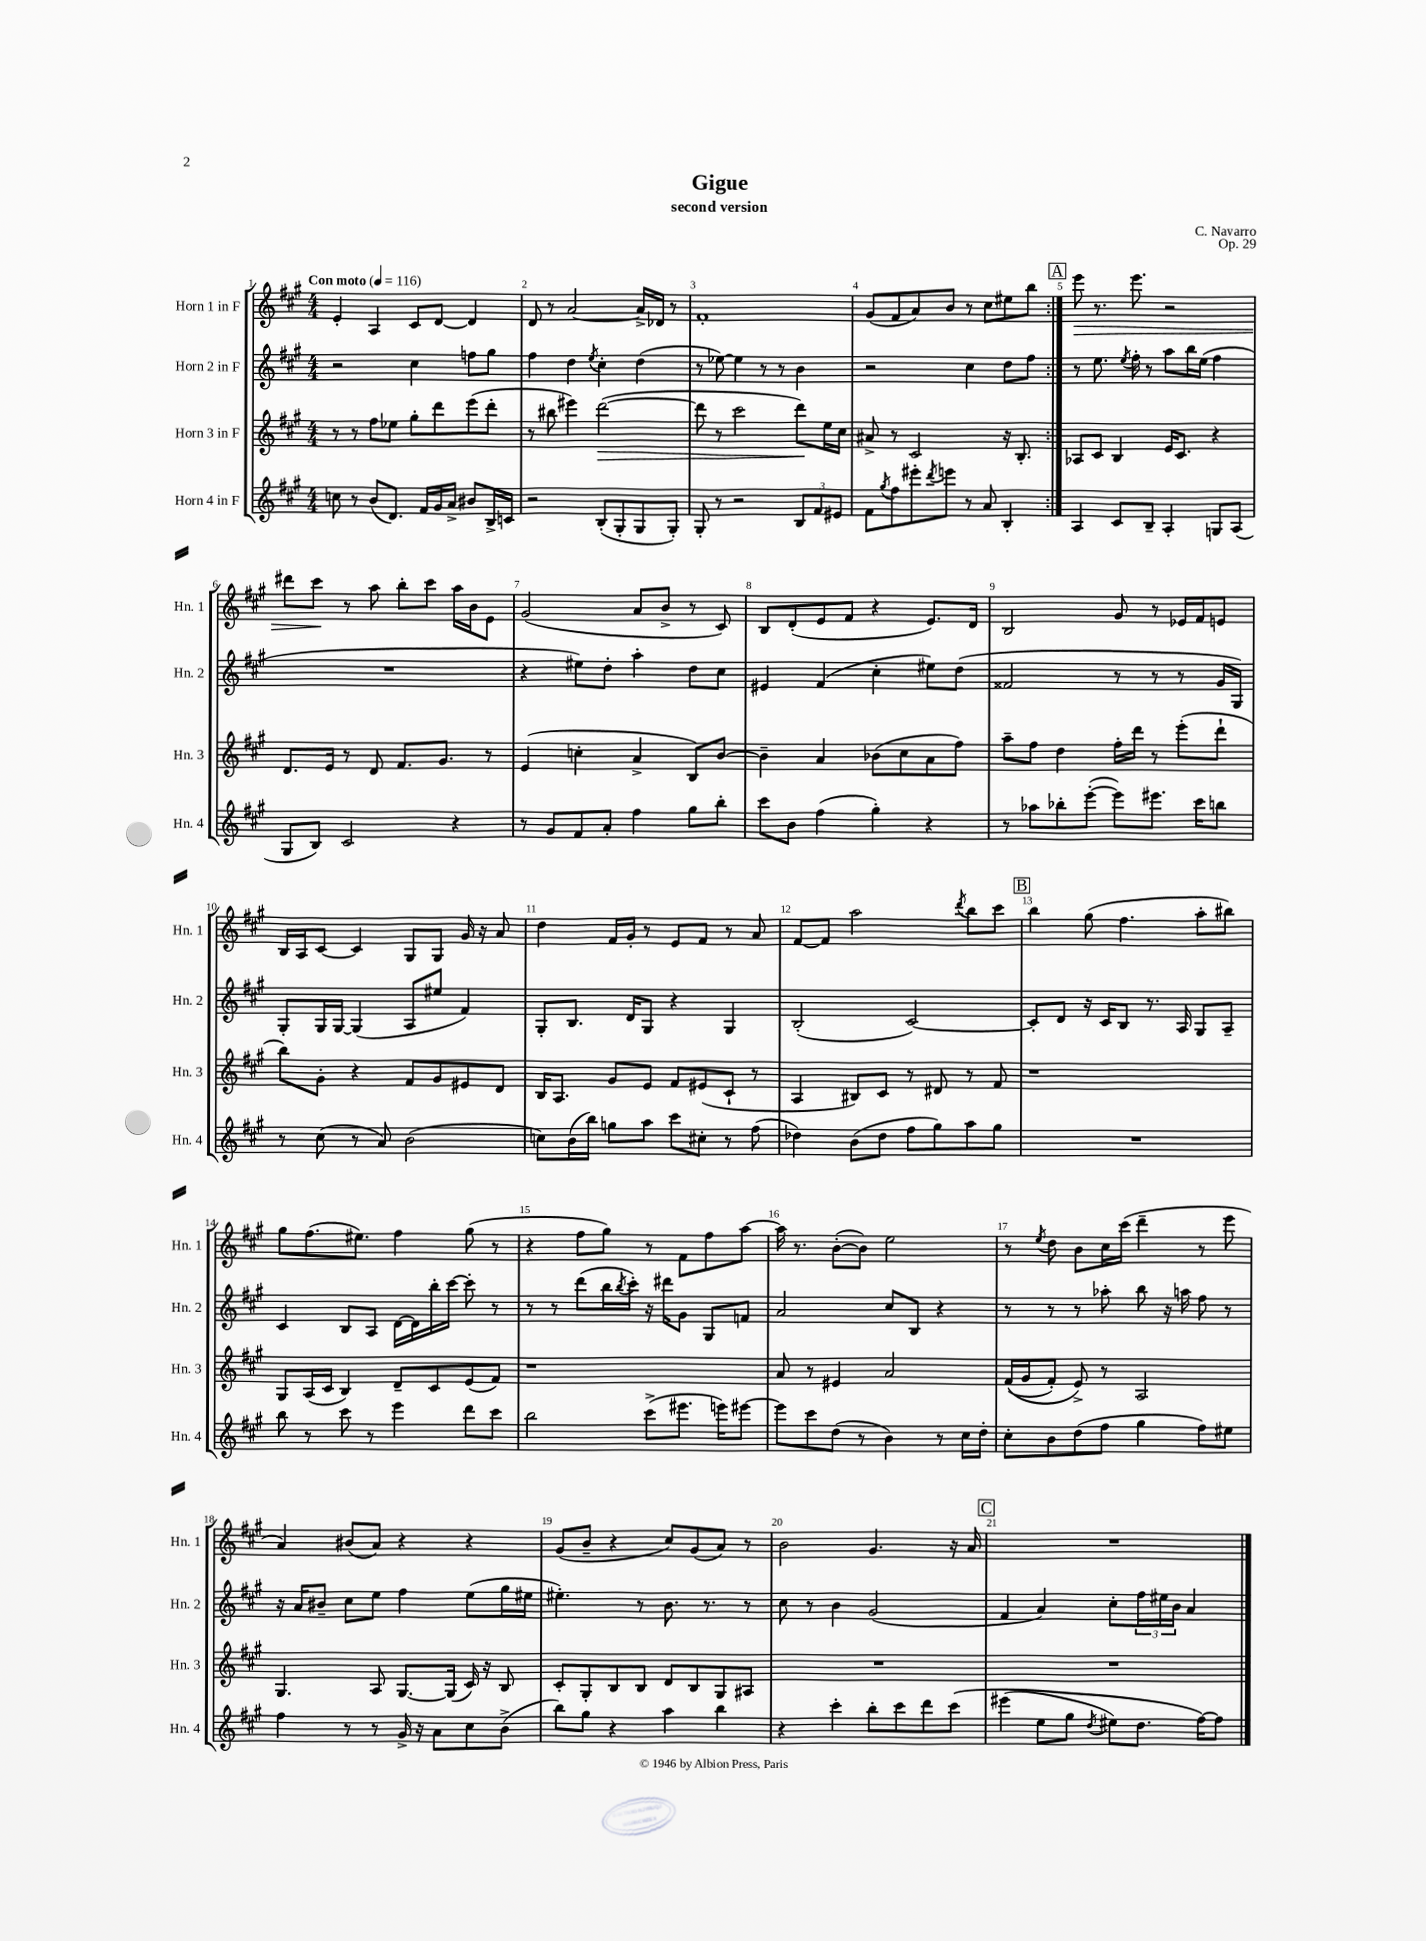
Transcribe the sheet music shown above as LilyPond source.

\header { title = "Gigue" composer = "C. Navarro" subtitle = "second version" opus = "Op. 29" }
<<
\new StaffGroup <<
\new Staff = "s0" \with { instrumentName = "Horn 1 in F" shortInstrumentName = "Hn. 1" } {
    \clef treble \key a \major \numericTimeSignature \time 4/4 \tempo "Con moto" 4 = 116
    \repeat volta 2 { e'4-. a4 cis'8 d'8~ d'4 |
    d'8 r8 a'2~ a'16-> des'16 r8 |
    fis'1-. |
    gis'8( fis'8 a'8) b'8 r8 cis''8 eis''8 b''8 | }
    \mark \markup { \box "A" } e'''8\> r8. e'''8. r2 |
    dis'''8 cis'''8\! r8 a''8 b''8-. cis'''8 a''16 b'16 e'8 |
    gis'2( a'8 b'8-> r8 cis'8) |
    b8 d'8-.( e'8 fis'8 r4 e'8.) d'16 |
    b2 gis'8 r8 ees'16 fis'16 e'8 |
    b16 a16 cis'8~ cis'4 gis8 gis8 gis'16 r16 a'8 |
    d''4 fis'16 gis'16-. r8 e'8 fis'8 r8 a'8 |
    fis'8~ fis'8 a''2 \acciaccatura { d'''8 } b''8 cis'''8 |
    \mark \markup { \box "B" } b''4 gis''8( fis''4. a''8-. bis''8) |
    gis''8 fis''8.( eis''8.) fis''4 gis''8( r8 |
    r4 fis''8 gis''8) r8 fis'8 fis''8 a''8~ |
    a''16 r8. b'8~-.( b'8) e''2 |
    r8 \acciaccatura { e''8 } d''8 b'8 cis''16 cis'''16( d'''4-- r8 e'''8 |
    a'4) bis'8( a'8) r4 r4 |
    gis'8( b'8-- r4 cis''8) gis'8( a'8) r8 |
    b'2 gis'4. r16 a'16 |
    \mark \markup { \box "C" } R1 \bar "|." |
}
\new Staff = "s1" \with { instrumentName = "Horn 2 in F" shortInstrumentName = "Hn. 2" } {
    \clef treble \key a \major \numericTimeSignature \time 4/4
    \repeat volta 2 { r2 cis''4 f''8 gis''8 |
    fis''4 d''4 \acciaccatura { e''8 } cis''4-. d''4( |
    r8 ees''8~) ees''4 r8 r8 b'4 |
    r2 cis''4 d''8 fis''8 | }
    \mark \markup { \box "A" } r8 e''8. \acciaccatura { e''8 } fis''16-. r8 a''8 b''16 e''16( fis''4 |
    R1 |
    r4 eis''8) d''8-. a''4-. d''8 cis''8 |
    eis'4 fis'4( cis''4-. eis''8) d''8( |
    fisis'2 r8 r8 r8 gis'16 gis16) |
    gis8-. gis16 gis16~ gis4( a8 eis''8 fis'4) |
    gis8-. b8. d'16 gis8 r4 gis4 |
    b2-.( cis'2~) |
    \mark \markup { \box "B" } cis'8-. d'8 r16 cis'16 b8 r8. a16 gis8 a8-- |
    cis'4 b8 a8 d'16~ d'16 b''16-. cis'''16~ cis'''8-. r8 |
    r8 r8 d'''8( b''16 \acciaccatura { b''8 } cis'''16-.) r16 dis'''16 gis'8 gis8 f'8 |
    a'2 cis''8 b8 r4 |
    r8 r8 r8 aes''8-. b''8 r16 a''16 fis''8 r8 |
    r16 a'16 bis'8-- cis''8 e''8 fis''4 e''8( gis''16 eis''16 |
    eis''4.-.) r8 b'8. r8. r8 |
    cis''8 r8 b'4 gis'2( |
    \mark \markup { \box "C" } fis'4 a'4) cis''8-. \tuplet 3/2 { fis''16 eis''16 b'16 } a'4 \bar "|." |
}
\new Staff = "s2" \with { instrumentName = "Horn 3 in F" shortInstrumentName = "Hn. 3" } {
    \clef treble \key a \major \numericTimeSignature \time 4/4
    \repeat volta 2 { r8 r8 fis''8 ees''8 gis''8-. d'''8 e'''8( d'''8-. |
    r8 bis''8 eis'''4) d'''2~\>( |
    d'''8 r8 cis'''2 d'''8\!) e''16 cis''16 |
    ais'8-> r8 cis'2 r16 b8.-. | }
    \mark \markup { \box "A" } aes8 cis'8 b4 e'16 cis'8. r4 |
    d'8. e'16 r8 d'8 fis'8. gis'8. r8 |
    e'4( c''4-. a'4-> b8) b'8~ |
    b'4-- a'4 bes'8( cis''8 a'8 fis''8) |
    a''8-- fis''8 d''4 fis''16-. d'''16 r8 e'''8-.( d'''8-! |
    b''8) gis'8-. r4 fis'8 gis'8 eis'8 d'8 |
    b16 a8. gis'8 e'8 fis'8 eis'8( cis'8-! r8 |
    a4 bis8) cis'8 r8 dis'8 r8 fis'8 |
    \mark \markup { \box "B" } r1 |
    gis8 a16( cis'16 b4) d'8-- cis'8 e'8( fis'8) |
    r1 |
    a'8 r8 eis'4 a'2 |
    fis'16(\( gis'16 fis'8-.) e'8->\) r8 a2 |
    gis4. a8 gis8.~ gis16( cis'16) r16 b8 |
    cis'8-. gis8-. b8 b8 d'8 b8 gis8 ais8 |
    R1 |
    \mark \markup { \box "C" } R1 \bar "|." |
}
\new Staff = "s3" \with { instrumentName = "Horn 4 in F" shortInstrumentName = "Hn. 4" } {
    \clef treble \key a \major \numericTimeSignature \time 4/4
    \repeat volta 2 { c''8 r8 b'8( d'8.) fis'16 gis'16 a'16-> bis'8 b16-> c'16 |
    r2 b8-.( gis8-. gis8 gis8-.) |
    gis8-. r8 r2 \tuplet 3/2 { b8 fis'8 eis'8 } |
    fis'8 \acciaccatura { gis''8 } fis''8 eis'''8-. \acciaccatura { d'''8 } e'''8 r8 a'8 b4-. | }
    \mark \markup { \box "A" } a4 cis'8 b8-- a4-. g8 a8( |
    gis8 b8) cis'2 r4 |
    r8 gis'8 fis'8 a'8-. fis''4 gis''8 b''8-. |
    cis'''8 b'8 fis''4( gis''4-.) r4 |
    r8 aes''8 bes''8-. e'''8~-.( e'''8) eis'''8. cis'''16 b''8 |
    r8 cis''8( r8 a'8) b'2( |
    c''8) b'16( b''16) g''8 a''8 cis'''8 cis''8-. r8 fis''8( |
    des''4) b'8( des''8 fis''8 gis''8) a''8 gis''8 |
    \mark \markup { \box "B" } R1 |
    b''8 r8 cis'''8 r8 e'''4 d'''8 cis'''8 |
    b''2 cis'''8->( eis'''8. e'''16) eis'''8~ |
    eis'''8 cis'''8 d''8( r8 b'4) r8 cis''16 d''16-. |
    cis''8-. b'8 d''8( fis''8 gis''4 fis''8) eis''8 |
    fis''4 r8 r8 gis'16-> r16 a'8 cis''8 b'8->( |
    b''8) gis''8 r4 a''4 b''4 |
    r4 cis'''4-. b''8-. cis'''8 d'''8 cis'''8\( |
    \mark \markup { \box "C" } eis'''4( e''8 gis''8 \acciaccatura { d''8 } eis''8) d''8. fis''16~\) fis''8 \bar "|." |
}
>>
>>
\layout { \context { \Score \override BarNumber.break-visibility = ##(#f #t #t) barNumberVisibility = #all-bar-numbers-visible } }
